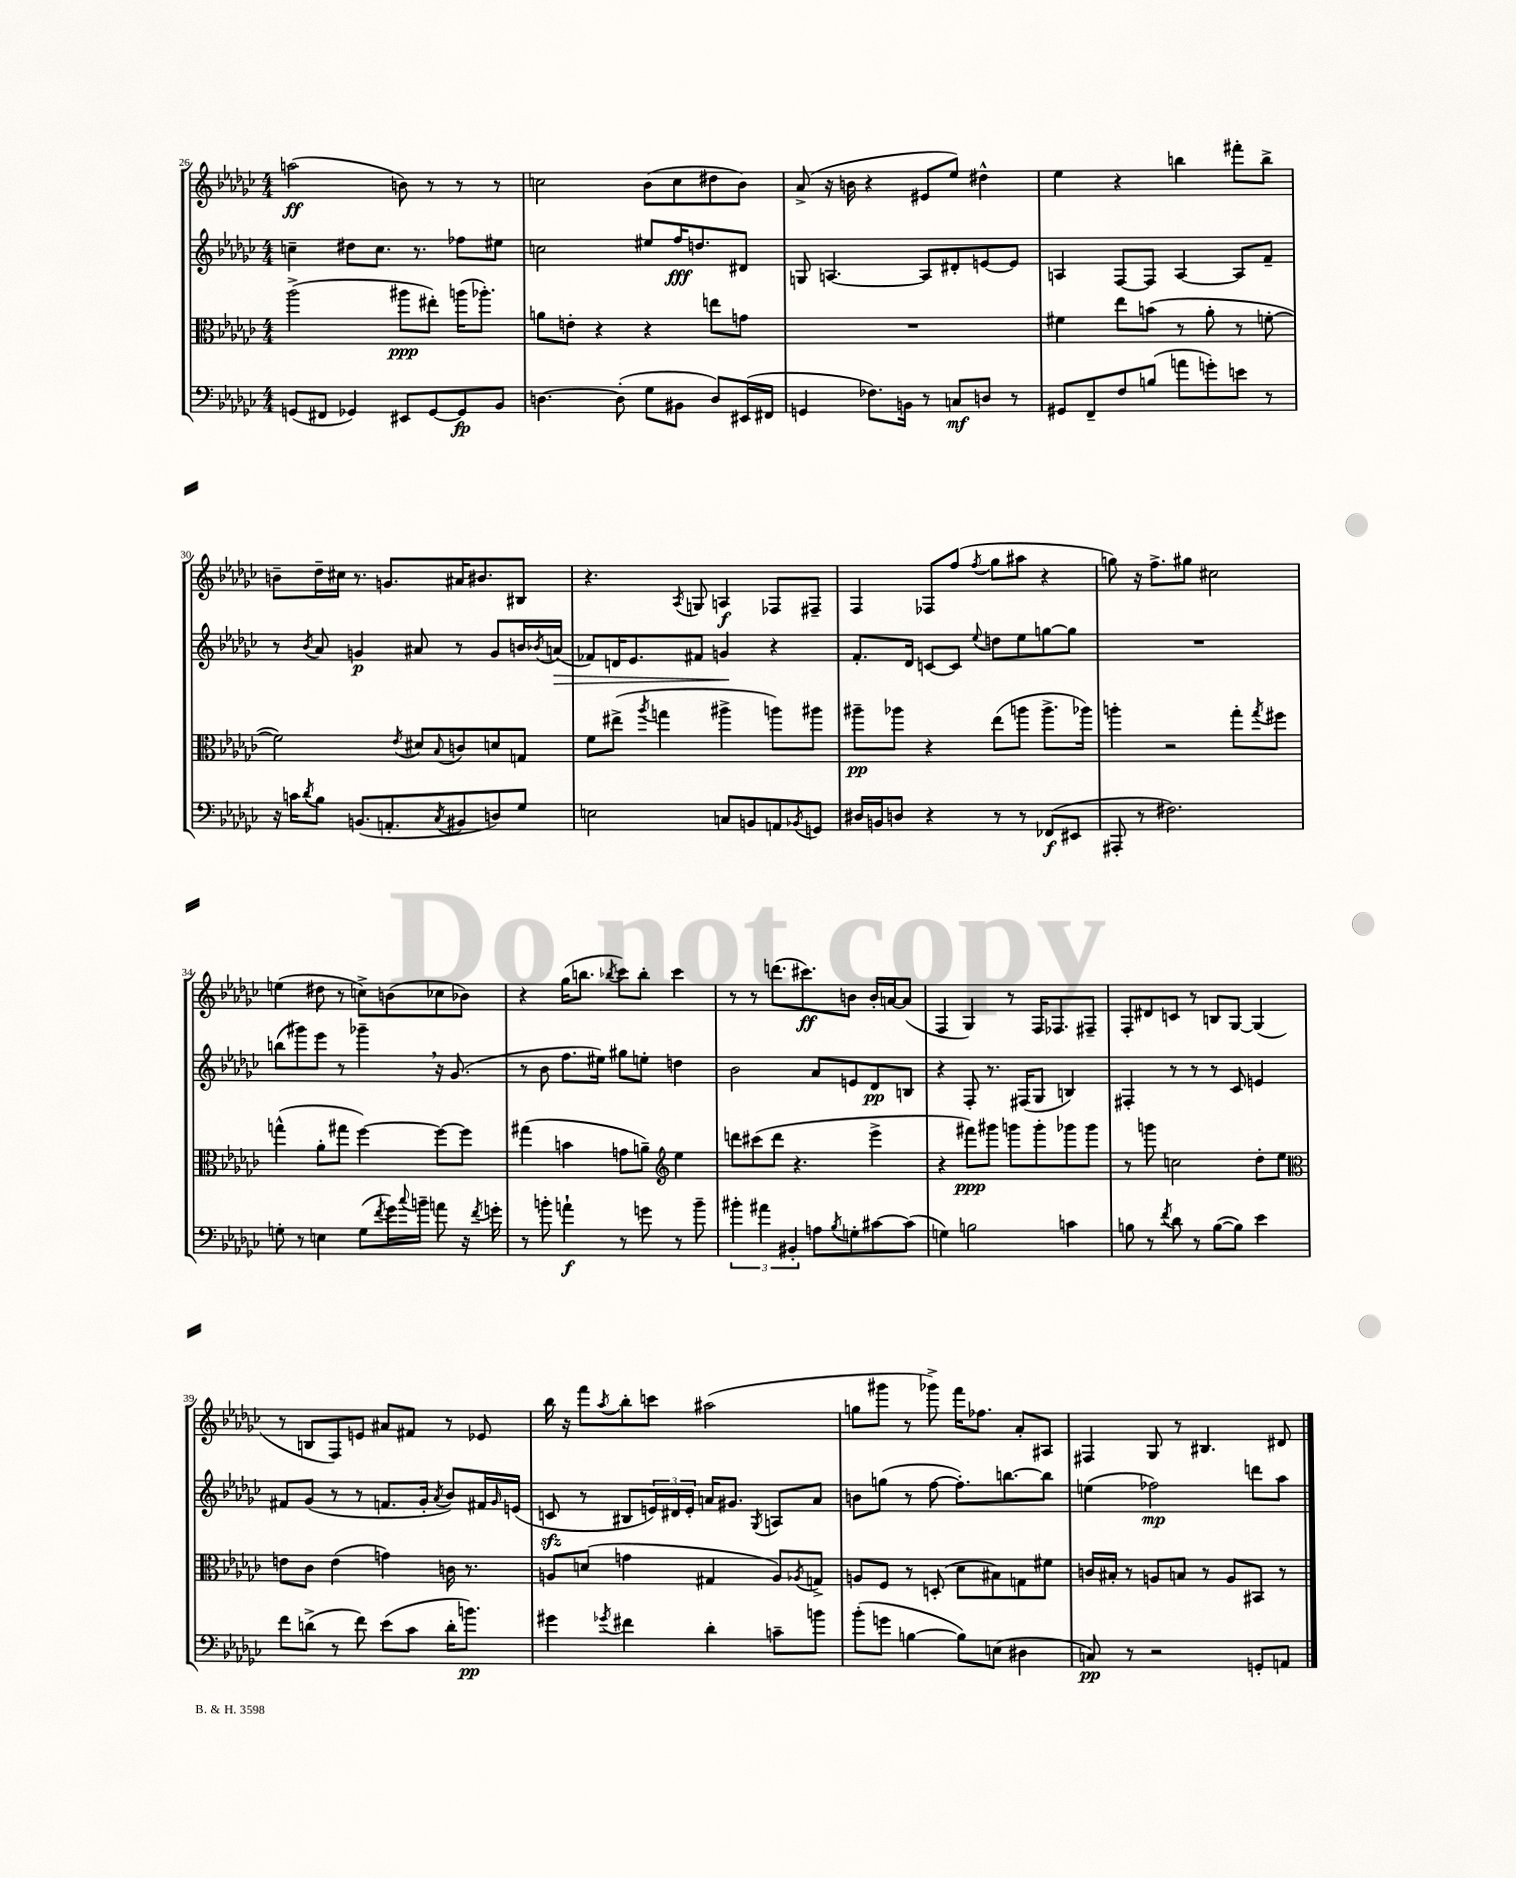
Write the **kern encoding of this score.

**kern	**dynam	**kern	**dynam	**kern	**dynam	**kern	**dynam
*part4	*part4	*part3	*part3	*part2	*part2	*part1	*part1
*staff4	*staff4	*staff3	*staff3	*staff2	*staff2	*staff1	*staff1
*clefF4	*	*clefC3	*	*clefG2	*	*clefG2	*
*k[b-e-a-d-g-c-]	*	*k[b-e-a-d-g-c-]	*	*k[b-e-a-d-g-c-]	*	*k[b-e-a-d-g-c-]	*
*M4/4	*	*M4/4	*	*M4/4	*	*M4/4	*
=26	=26	=26	=26	=26	=26	=26	=26
(8GGn/L	.	(2aa-^\	.	4ccn~\	.	(2aan\	ff
8FF#X/J	.	.	.	.	.	.	.
4GG-X/)	.	.	.	8dd#X\L	.	.	.
.	.	.	.	8.cc\J	.	.	.
8EE#X/L	.	8aa#X\L	ppp	.	.	8bn\)	.
.	.	.	.	8.r	.	.	.
[8GG-/	.	8ee#X'\J)	.	.	.	8r	.
8GG-/]	fp	(16aan\KL	.	8ff-X\L	.	8r	.
.	.	8.aa-X'\J)	.	.	.	.	.
8BB-/J	.	.	.	8ee#X\J	.	8r	.
=27	=27	=27	=27	=27	=27	=27	=27
[4.Dn\	.	8an\L	.	2ccn\	.	2ccn\	.
.	.	8en'\J	.	.	.	.	.
.	.	4r	.	.	.	.	.
(8D'\]	.	.	.	.	.	.	.
8G-\L	.	4r	.	8ee#X/L	.	(8b-\L	.
8BB#X\J	.	.	.	16ff/K	fff	8cc\	.
.	.	.	.	8.ddn/	.	.	.
8D/L)	.	8een\L	.	.	.	8dd#X\	.
(16EE#X/L	.	8gn\J	.	8d#X/J	.	8b-\J)	.
16FF#X/JJ	.	.	.	.	.	.	.
=28	=28	=28	=28	=28	=28	=28	=28
4GGn/	.	1r	.	8Gn/	.	(8a-^/	.
.	.	.	.	[4.An/	.	16r	.
.	.	.	.	.	.	16bn\	.
8.F-X\L)	.	.	.	.	.	4r	.
16BBn\Jk	.	.	.	.	.	.	.
8r	.	.	.	8A/L]	.	8e#X/L	.
8Cn/L	mf	.	.	8d#X'/	.	8ee-/J)	.
8Dn/J	.	.	.	[8en/	.	4dd#X^^\	.
8r	.	.	.	8e/J]	.	.	.
=29	=29	=29	=29	=29	=29	=29	=29
8GG#X/L	.	4f#X\	.	4An/	.	4ee-\	.
8FF~/	.	.	.	.	.	.	.
8F/	.	8ee-\L	.	[8F/L	.	4r	.
(8Bn/J	.	(8bn\J	.	8F/J]	.	.	.
8an\L	.	8r	.	[4A/	.	4bbn\	.
8gn'\)	.	8a-'\	.	.	.	.	.
8en\J	.	8r	.	8A/L]	.	8fff#X'\L	.
8r	.	[8fn'\	.	8f~/J	.	8bb^\J	.
!!LO:LB:g=z
=30	=30	=30	=30	=30	=30	=30	=30
16r	.	2f\])	.	8r	.	8bn~\L	.
16cn\KL	.	.	.	.	.	.	.
8qd-/	.	.	.	8qb-/	.	.	.
8B-\J	.	.	.	8a-/	.	16dd-~\L	.
.	.	.	.	.	.	16cc#X\JJ	.
(8.BBn/L	.	.	.	4gn/	p	8.r	.
8.AAn'/	.	.	.	.	.	8.gn/L	.
.	.	8qe-/	.	.	.	.	.
.	.	8d#X/L	.	8a#X/	.	.	.
8qC-/	.	8qqB-/	.	.	.	.	.
8BB#X/	.	8cn/	.	8r	.	16a#X/K	.
.	.	.	.	.	.	8.b#X/	.
8Dn/)	.	8dn/	.	8g/L	.	.	.
8G-/J	.	8Gn/J	.	16bn/L	.	8B#X/J	.
.	.	.	.	8qb-X/	.	.	.
!	!	!	!	!	!LO:HP:b	!	!
.	.	.	.	(16an/JJ	>	.	.
=31	=31	=31	=31	=31	=31	=31	=31
2En\	.	8f\L	.	8f-X/L)	.	4.r	.
.	.	(8ee#X^\J	.	16dn/K	.	.	.
.	.	.	.	8.e-/	.	.	.
.	.	8qaa-/	.	.	.	.	.
.	.	4ggn\	.	.	.	.	.
.	.	.	.	.	.	8qA-/	.
.	.	.	.	8f#X/J	.	8Gn/	.
8Cn/L	.	4aa#X^\	.	4gn/	.	4An/	f
8BBn/	.	.	.	.	.	.	.
8AAn/	.	8aan\L)	.	4r	]	8F-X/L	.
8qBB-X/	.	.	.	.	.	.	.
8GGn/J	.	8aa#X\J	.	.	.	8F#X~/J	.
=32	=32	=32	=32	=32	=32	=32	=32
16D#X/LL	.	8aa#X~\L	pp	8.f'/L	.	4F/	.
16BBn/J	.	.	.	.	.	.	.
8Dn/J	.	8aa-X\J	.	.	.	.	.
.	.	.	.	16d-/Jk	.	.	.
4r	.	4r	.	[8cn/L	.	8F-X/L	.
.	.	.	.	8c/J]	.	(8ff/J	.
.	.	.	.	8qqee-/	.	8qff/	.
8r	.	(8ee-\L	.	8ddn\L	.	8gg-\L	.
8r	.	8aan\J	.	8ee-\	.	8aa#X\J	.
(8FF-X/L	f	8.aa^\L	.	[8ggn\	.	4r	.
8EE#X/J	.	.	.	8gg\J]	.	.	.
.	.	16aa-X\Jk)	.	.	.	.	.
=33	=33	=33	=33	=33	=33	=33	=33
8AAA#X'/	.	4aan'\	.	1r	.	8ggn\)	.
8r	.	.	.	.	.	16r	.
.	.	.	.	.	.	8.ff^\L	.
2.F#X\)	.	2r	.	.	.	.	.
.	.	.	.	.	.	8gg#X\J	.
.	.	.	.	.	.	2cc#X\	.
.	.	8gg-'\L	.	.	.	.	.
.	.	8qgg-/	.	.	.	.	.
.	.	8ff#X\J	.	.	.	.	.
!!LO:LB:g=z
=34	=34	=34	=34	=34	=34	=34	=34
8Gn'\	.	(4ggn^^\	.	(8bbn\L	.	(4een\	.
8r	.	.	.	8ggg#X\)	.	.	.
4En\	.	8a-'\L	.	8eee-\J	.	8dd#X\	.
.	.	8gg#X\J	.	8r	.	8r	.
(8G\L	.	[4ff\)	.	4ggg-X~,\	.	8ccn^\L)	.
8qf/	.	.	.	.	.	.	.
16g-\L)	.	.	.	.	.	(8bn\	.
8qqcc-/	.	.	.	.	.	.	.
16bn~\JJ	.	.	.	.	.	.	.
8an\	.	8ff\L_	.	16r	.	8cc-X\	.
.	.	.	.	(8.g-/	.	.	.
16r	.	8ff\J]	.	.	.	8b-X\J)	.
8qf/	.	.	.	.	.	.	.
16gn'\	.	.	.	.	.	.	.
=35	=35	=35	=35	=35	=35	=35	=35
8r	.	(4gg#X\	.	8r	.	4r	.
8bn'\	.	.	.	8b-\	.	.	.
4an`\	f	4bn\	.	8.ff\L	.	(16gg-\KL	.
.	.	.	.	.	.	8.bbn\J	.
.	.	.	.	16ee#X\Jk)	.	.	.
.	.	.	.	.	.	8qbb-X/	.
8r	.	8gn\L	.	8gg#X\L	.	8ccc-\L)	.
8gn\	.	8an~\J)	.	8een'\J	.	8bb-'\J	.
*	*	*clefG2	*	*	*	*	*
8r	.	4ee-\	.	4ddn\	.	4ccc-\	.
8b~\	.	.	.	.	.	.	.
=36	=36	=36	=36	=36	=36	=36	=36
6b#X'\	.	8dddn\L	.	2b-\	.	8r	.
.	.	(8ccc#X\	.	.	.	8r	.
6a#X\	.	.	.	.	.	.	.
.	.	8ddd\J	.	.	.	(8.dddn\L	.
6BB#X'/	.	.	.	.	.	.	.
.	.	4.r	.	.	.	.	.
.	.	.	.	.	.	8.ccc#X\)	ff
8An\L	.	.	.	8a-/L	.	.	.
8qB-/	.	.	.	.	.	.	.
8Gn'\	.	.	.	8en/	.	8bn\J	.
[8c#X\	.	4eee-^\	.	8d-/	pp	16b'/LL	.
.	.	.	.	.	.	[16an/J	.
(8c#\J]	.	.	.	8Bn/J	.	(8a/J]	.
=37	=37	=37	=37	=37	=37	=37	=37
4Gn\)	.	4r	.	4r	.	4F/	.
2Bn\	.	8fff#X\L)	ppp	8F'/	.	4G-/)	.
.	.	8ggg#X\J	.	8.r	.	.	.
.	.	8gggn\L	.	.	.	8r	.
.	.	.	.	(16F#X/KL	.	.	.
.	.	8ggg'\	.	8G-/J	.	16F/KL	.
.	.	.	.	.	.	8.F-X/	.
4cn\	.	8ggg-X\	.	4Bn/)	.	.	.
.	.	8ggg-\J	.	.	.	8F#X~/J	.
=38	=38	=38	=38	=38	=38	=38	=38
8Bn\	.	8r	.	4F#X'/	.	8F'/L	.
8r	.	8gggn\	.	.	.	8d#X/	.
8qf/	.	.	.	.	.	.	.
8d-\	.	2ccn\	.	8r	.	8cn/J	.
8r	.	.	.	8r	.	8r	.
([8B\L	.	.	.	8r	.	8Bn/L	.
8B\J])	.	.	.	8c-/	.	[8G-/J	.
4e-\	.	8dd-'\L	.	4en/	.	(4G-/]	.
.	.	8ee-\J	.	.	.	.	.
!!LO:LB:g=z
=39	=39	=39	=39	=39	=39	=39	=39
*	*	*clefC3	*	*	*	*	*
8f\L	.	8en\L	.	8f#X/L	.	8r	.
(8dn^\J	.	8c-\J	.	(8g-/J	.	8Bn/L	.
8r	.	(4e\	.	8r	.	8F/)	.
8f\)	.	.	.	8r	.	8en/J	.
(8e-\L	.	4gn\)	.	8.fn/L	.	8a#X/L	.
8c-\J	.	.	.	.	.	8f#X/J	.
.	.	.	.	16g-'/Jk	.	.	.
.	.	.	.	8qa-/	.	.	.
16d'\KL	.	16cn\	.	8b-/L)	.	8r	.
8.bn\J)	pp	8.r	.	.	.	.	.
.	.	.	.	16f#X/L	.	8e-X/	.
.	.	.	.	16qqg-/	.	.	.
.	.	.	.	(16en/JJ	.	.	.
=40	=40	=40	=40	=40	=40	=40	=40
4g#X\	.	8An/L	.	8cnzz/	.	16bb-\	.
.	.	.	.	.	.	16r	.
.	.	(8dn/J	.	8r	.	8fff\L	.
8qg-X/	.	.	.	.	.	8qaa-/	.
4f#X\	.	4gn\	.	8B#X/L	.	8bb-'\	.
.	.	.	.	24en/L)	.	8cccn\J	.
.	.	.	.	24d#X/	.	.	.
.	.	.	.	24e'/JJ	.	.	.
4d-'\	.	4G#X/	.	16an/KL	.	(2aa#X\	.
.	.	.	.	8.g#X/J	.	.	.
.	.	.	.	8qG-/	.	.	.
8cn~\L	.	8A/L)	.	8An/L	.	.	.
.	.	8qA-X/	.	.	.	.	.
8bn\J	.	8Gn^/J	.	8a/J	.	.	.
=41	=41	=41	=41	=41	=41	=41	=41
(8b-'\L	.	8An/L	.	8bn\L	.	8ggn\L	.
8gn\J	.	8F/J	.	(8ggn\J	.	8ggg#X\J	.
[4Bn\	.	8r	.	8r	.	8r	.
.	.	(8Dn'/	.	[8ff\	.	8ggg-X^\)	.
8B\L])	.	8d-\L	.	8.ff'\L])	.	16fff\KL	.
.	.	.	.	.	.	8.ff-X\J	.
(8En\J	.	8B#X\)	.	.	.	.	.
.	.	.	.	[8.bbn\	.	.	.
4D#X\	.	8Gn\	.	.	.	8a-'/L	.
.	.	8f#X\J	.	8bb\J]	.	8A#X/J	.
=42	=42	=42	=42	=42	=42	=42	=42
8Cn/)	pp	16cn/LL	.	(4een\	.	4F#X/	.
.	.	16B#X'/JJ	.	.	.	.	.
8r	.	8r	.	.	.	.	.
2r	.	8An/L	.	2ff-X\)	mp	8G-/	.
.	.	8Bn/J	.	.	.	8r	.
.	.	8r	.	.	.	4.B#X/	.
.	.	8A/L	.	.	.	.	.
8GGn'/L	.	8BB#X/J	.	8dddn\L	.	.	.
8AAn/J	.	8r	.	8aa-\J	.	8d#X/	.
==	==	==	==	==	==	==	==
*-	*-	*-	*-	*-	*-	*-	*-
